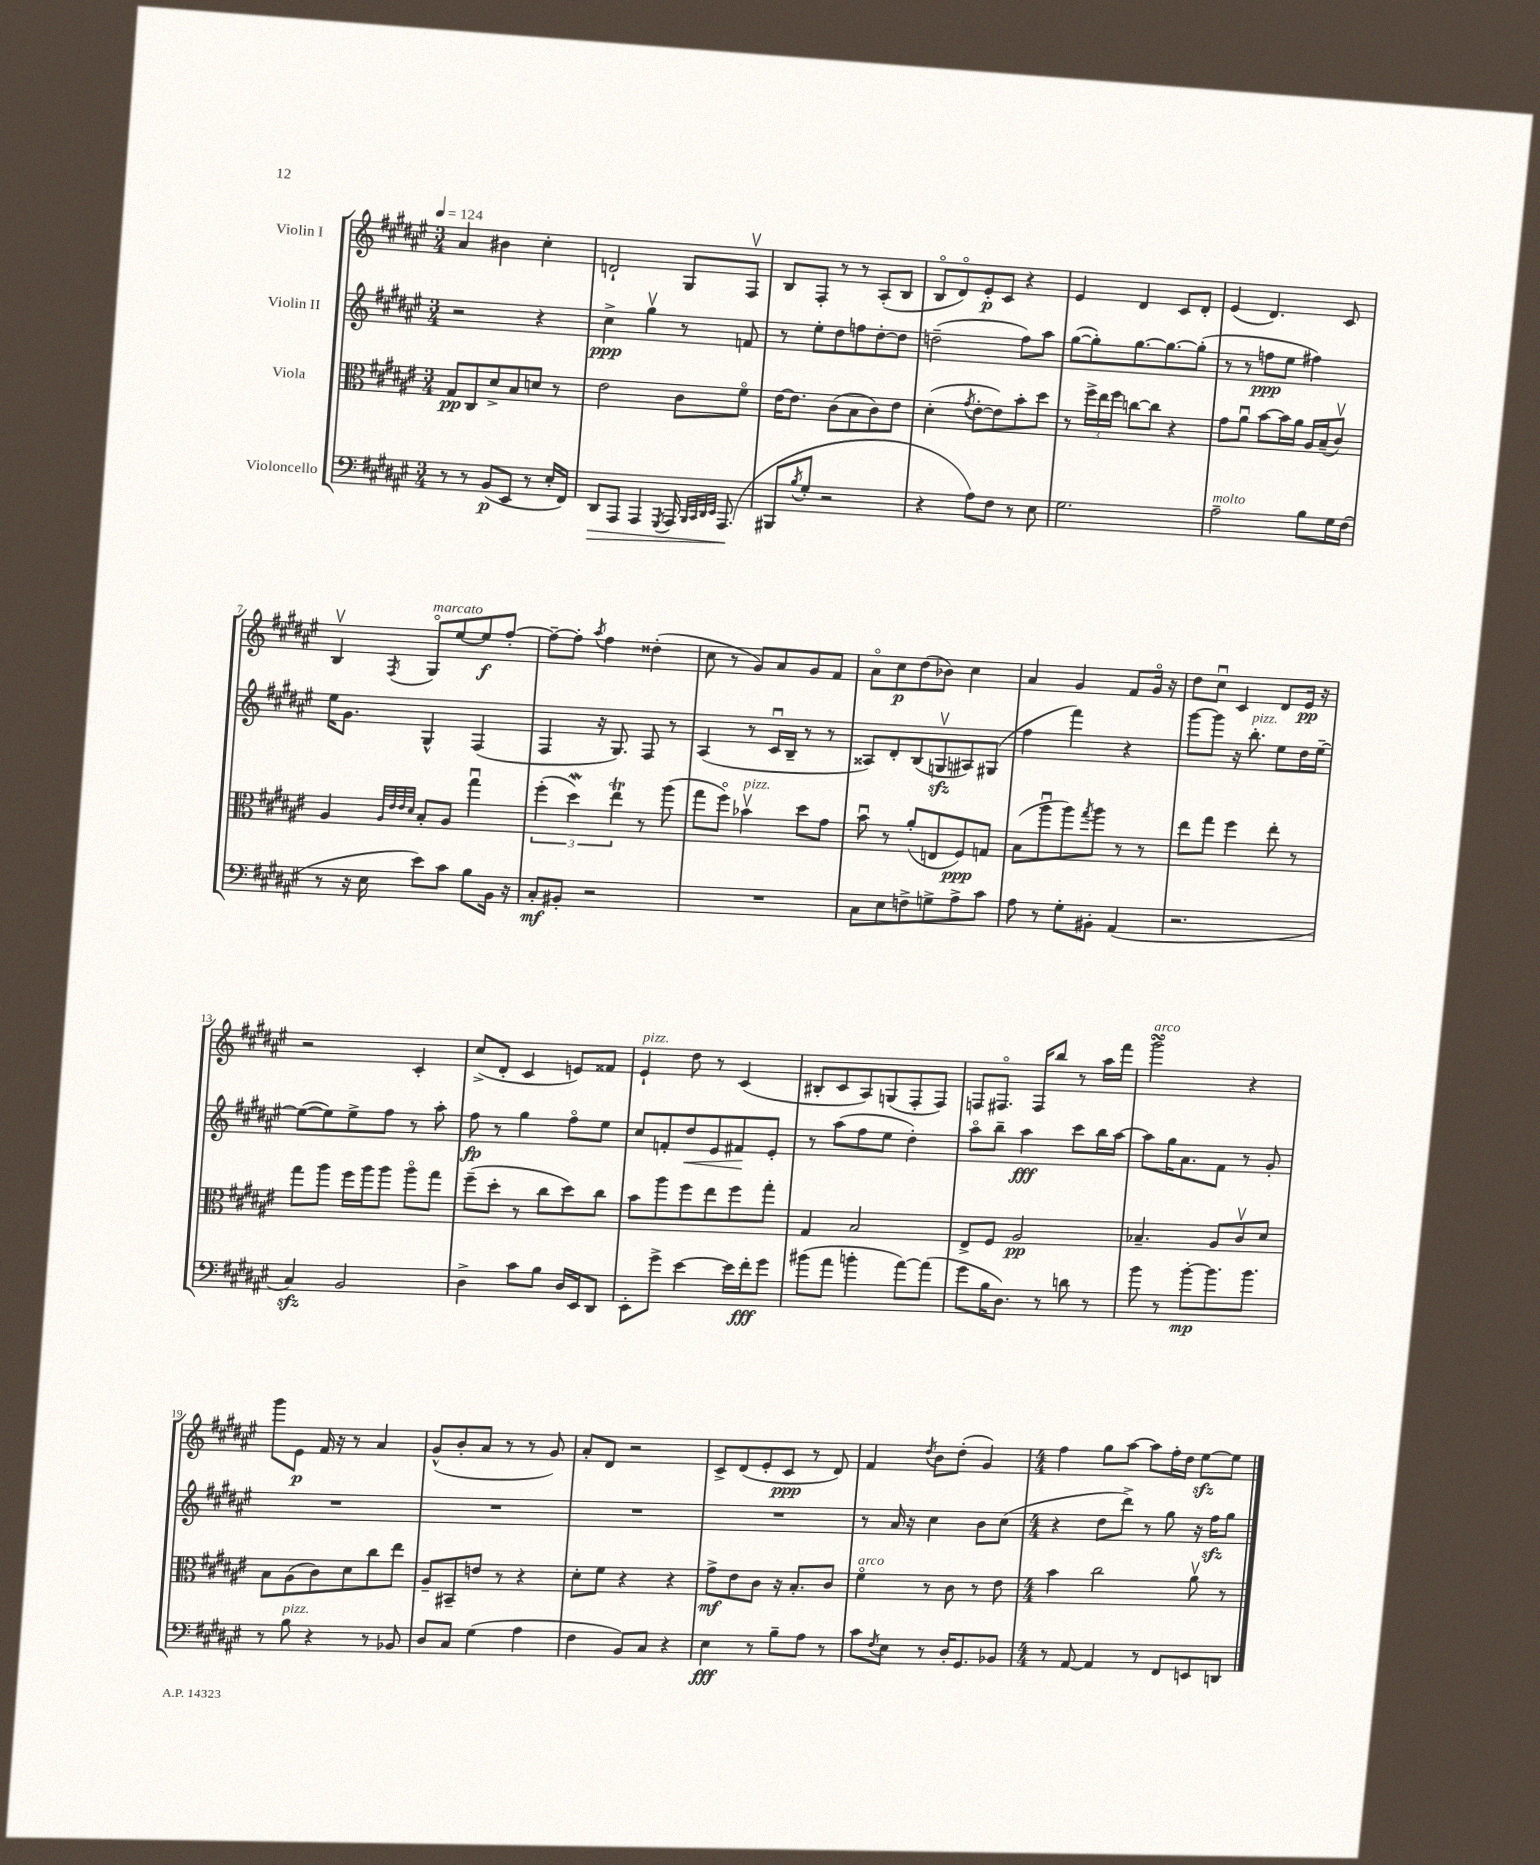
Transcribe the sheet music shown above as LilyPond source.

<<
\new StaffGroup <<
\new Staff = "s0" \with { instrumentName = "Violin I" } {
    \clef treble \key fis \major \numericTimeSignature \time 3/4 \tempo 4 = 124
    ais'4 bis'4 cis''4-. |
    d'2-! gis8 fis8\upbow |
    b8 fis8-. r8 r8 ais8-.( b8 |
    b8\flageolet dis'8\flageolet) eis'8-.\p cis'8 r4 |
    eis'4 dis'4 cis'8 dis'8-. |
    eis'4( dis'4.) cis'8 |
    b4\upbow \acciaccatura { fis8 } gis8\flageolet^\markup { \italic "marcato" } eis''8~ eis''8\f fis''8~-. |
    fis''8~-- fis''8-. \acciaccatura { ais''8 } fis''4 disis''4-.( |
    cis''8 r8 gis'8) ais'8 gis'8 fis'8 |
    ais'8\flageolet cis''8\p dis''8( bes'8) cis''4 |
    ais'4 gis'4 fis'8 gis'16\flageolet r16 |
    dis''8 cis''8\downbow cis'4 dis'8 eis'16\pp r16 |
    r2 cis'4-. |
    cis''8->( dis'8-. cis'4 e'8) fisis'8 |
    eis'4-!^\markup { \italic "pizz." } dis''8 r8 cis'4( |
    bis8-. cis'8 ais8) g8( fis8-. fis8) |
    f8 fis8.\flageolet fis16 b''8 r8 ais''16 fis'''16 |
    gis'''2\turn^\markup { \italic "arco" } r4 |
    gis'''8 eis'8\p fis'16 r16 r8 ais'4 |
    gis'8-^( b'8-. ais'8 r8 r8 gis'8) |
    ais'8-. dis'8 r2 |
    cis'8-> dis'8( eis'8-. cis'8\ppp r8 dis'8) |
    fis'4 \acciaccatura { dis''8 } b'8 dis''8-.( gis'4) |
    \numericTimeSignature \time 4/4 fis''4 gis''8 ais''8~ ais''8 fis''16-. dis''16 eis''8~\sfz eis''8 \bar "|." |
}
\new Staff = "s1" \with { instrumentName = "Violin II" } {
    \clef treble \key fis \major \numericTimeSignature \time 3/4
    r2 r4 |
    cis''4->\ppp gis''4\upbow r8 f'8 |
    r8 eis''8-. dis''8 f''8 dis''8~-. dis''8 |
    d''2--( fis''8) ais''8 |
    gis''8~( gis''8-.) gis''8.~ gis''8.~ gis''8-.( |
    r8 r8 f''8\ppp eis''8 fis''4) |
    eis''16 gis'8. gis4-^ fis4( |
    fis4 r16 gis8.) fis8 r8 |
    ais4( r8 cis'16\downbow b16-- r8 r8 |
    aisis8) dis'8-. b8( g8\upbow\sfz ais8) gis8( |
    fis''4 fis'''4) r4 |
    gis'''8~ gis'''8 r16 b''8.-.^\markup { \italic "pizz." } eis''8 dis''16 eis''16~-- |
    eis''8~( eis''8) eis''8-> fis''8 r8 ais''8-. |
    fis''8\fp r8 gis''4 fis''8\flageolet eis''8 |
    cis''8 f'8-. dis''8\< eis'8 fis'8\! eis'8-. |
    r8 ais''8( fis''8 eis''8 dis''4-.) |
    ais''8\flageolet b''8-- ais''4\fff cis'''8 b''16 ais''16~ |
    ais''8 gis''16 ais'8. fis'8 r8 gis'8-. |
    R2. |
    R2. |
    R2. |
    R2. |
    r8 ais'16 r16 cis''4 b'8 cis''8( |
    \numericTimeSignature \time 4/4 r4 dis''8 dis'''8->) r8 gis''8 r16 fis''16\sfz gis''8 \bar "|." |
}
\new Staff = "s2" \with { instrumentName = "Viola" } {
    \clef alto \key fis \major \numericTimeSignature \time 3/4
    gis8\pp cis8 dis'8-> b8 d'8 r8 |
    eis'2 cis'8 fis'8\flageolet |
    eis'16~ eis'8. cis'8( b8 cis'8) eis'8 |
    dis'4-.( \acciaccatura { gis'8 } eis'8~-. eis'8) b'8-. dis''8 |
    r8 \tuplet 3/2 { fis''16-> eis''16 fis''16 } c''8~ c''8 r4 |
    gis'8 ais'8\downbow b'8~ b'16 ais'16 ais16 b16--( cis'8\upbow) |
    ais4 \grace { ais32 eis'32 eis'32 dis'32 } b8-. ais8 gis''4\downbow |
    \tuplet 3/2 { fis''4-.( dis''4\mordent) eis''4\trill } r8 ais''8( |
    gis''8 fis''8\flageolet) bes'4\upbow^\markup { \italic "pizz." } dis''8 gis'8 |
    b'8\downbow r8 ais'8-.( e8 fis8\ppp) g8 |
    b8( ais''8\downbow ais''8) \acciaccatura { gis''8 } ais''8 r8 r8 |
    eis''8 gis''8 fis''4 eis''8-. r8 |
    gis''8 ais''8 fis''16 ais''16 ais''8 ais''8\flageolet gis''8 |
    fis''8--( dis''8-. r8 cis''8 dis''8) cis''8 |
    b'8 ais''8 fis''8 eis''8 fis''8 gis''8-. |
    gis4 b2 |
    eis8-> fis8 ais2\pp |
    bes4.-- ais8 cis'8\upbow dis'8 |
    b8 ais8( cis'8) dis'8 cis''8 eis''8 |
    ais8-- bis,8-- e'8 r8 r4 |
    dis'8-. fis'8 r4 r4 |
    gis'8->\mf eis'8 cis'8 r16 b8.-. cis'8 |
    fis'4\flageolet^\markup { \italic "arco" } r8 cis'8 r8 eis'8 |
    \numericTimeSignature \time 4/4 b'4 cis''2 ais'8\upbow r8 \bar "|." |
}
\new Staff = "s3" \with { instrumentName = "Violoncello" } {
    \clef bass \key fis \major \numericTimeSignature \time 3/4
    r8 r8 b,8\p( eis,8 r8 eis16-. fis,16) |
    dis,8\> ais,,8 ais,,4 \acciaccatura { gis,,8 } ais,,16 \grace { b,,32 cis,32 dis,32 eis,32 } ais,,8.\!( |
    bis,,8 \acciaccatura { b8 } gis8-. r2 |
    r4 ais8) fis8 r8 eis8 |
    gis2. |
    ais2--^\markup { \italic "molto" } b8 gis16 fis16( |
    r8 r16 eis16 eis'8) cis'8 b8 b,16 r16 |
    cis8-.\mf bis,8-. r2 |
    R2. |
    cis8 eis8 f8-> g8-> ais8-> cis'8 |
    ais8 r8 gis8-. bis,8-. ais,4( |
    r2. |
    cis4\sfz) b,2 |
    dis4-> cis'8 b8 dis16 eis,16 dis,8 |
    eis,8-. gis'8-> eis'4~ eis'16 fis'16-.\fff gis'8 |
    bis'8( ais'8 b'4-. ais'8~) ais'8( |
    gis'8 b16 dis8.) r8 d'8 r8 |
    b'8 r8 b'8~-.\mp b'8. b'8. |
    r8 b8^\markup { \italic "pizz." } r4 r8 bes,8 |
    dis8 cis8 gis4( ais4 |
    fis4 b,8) cis8 r4 |
    eis4\fff r8 b8-- ais8 r8 |
    cis'8 \acciaccatura { fis8 } eis8 r8 dis16-. gis,8. bes,8 |
    \numericTimeSignature \time 4/4 r8 ais,8~ ais,4 r8 fis,8 e,8 d,8 \bar "|." |
}
>>
>>
